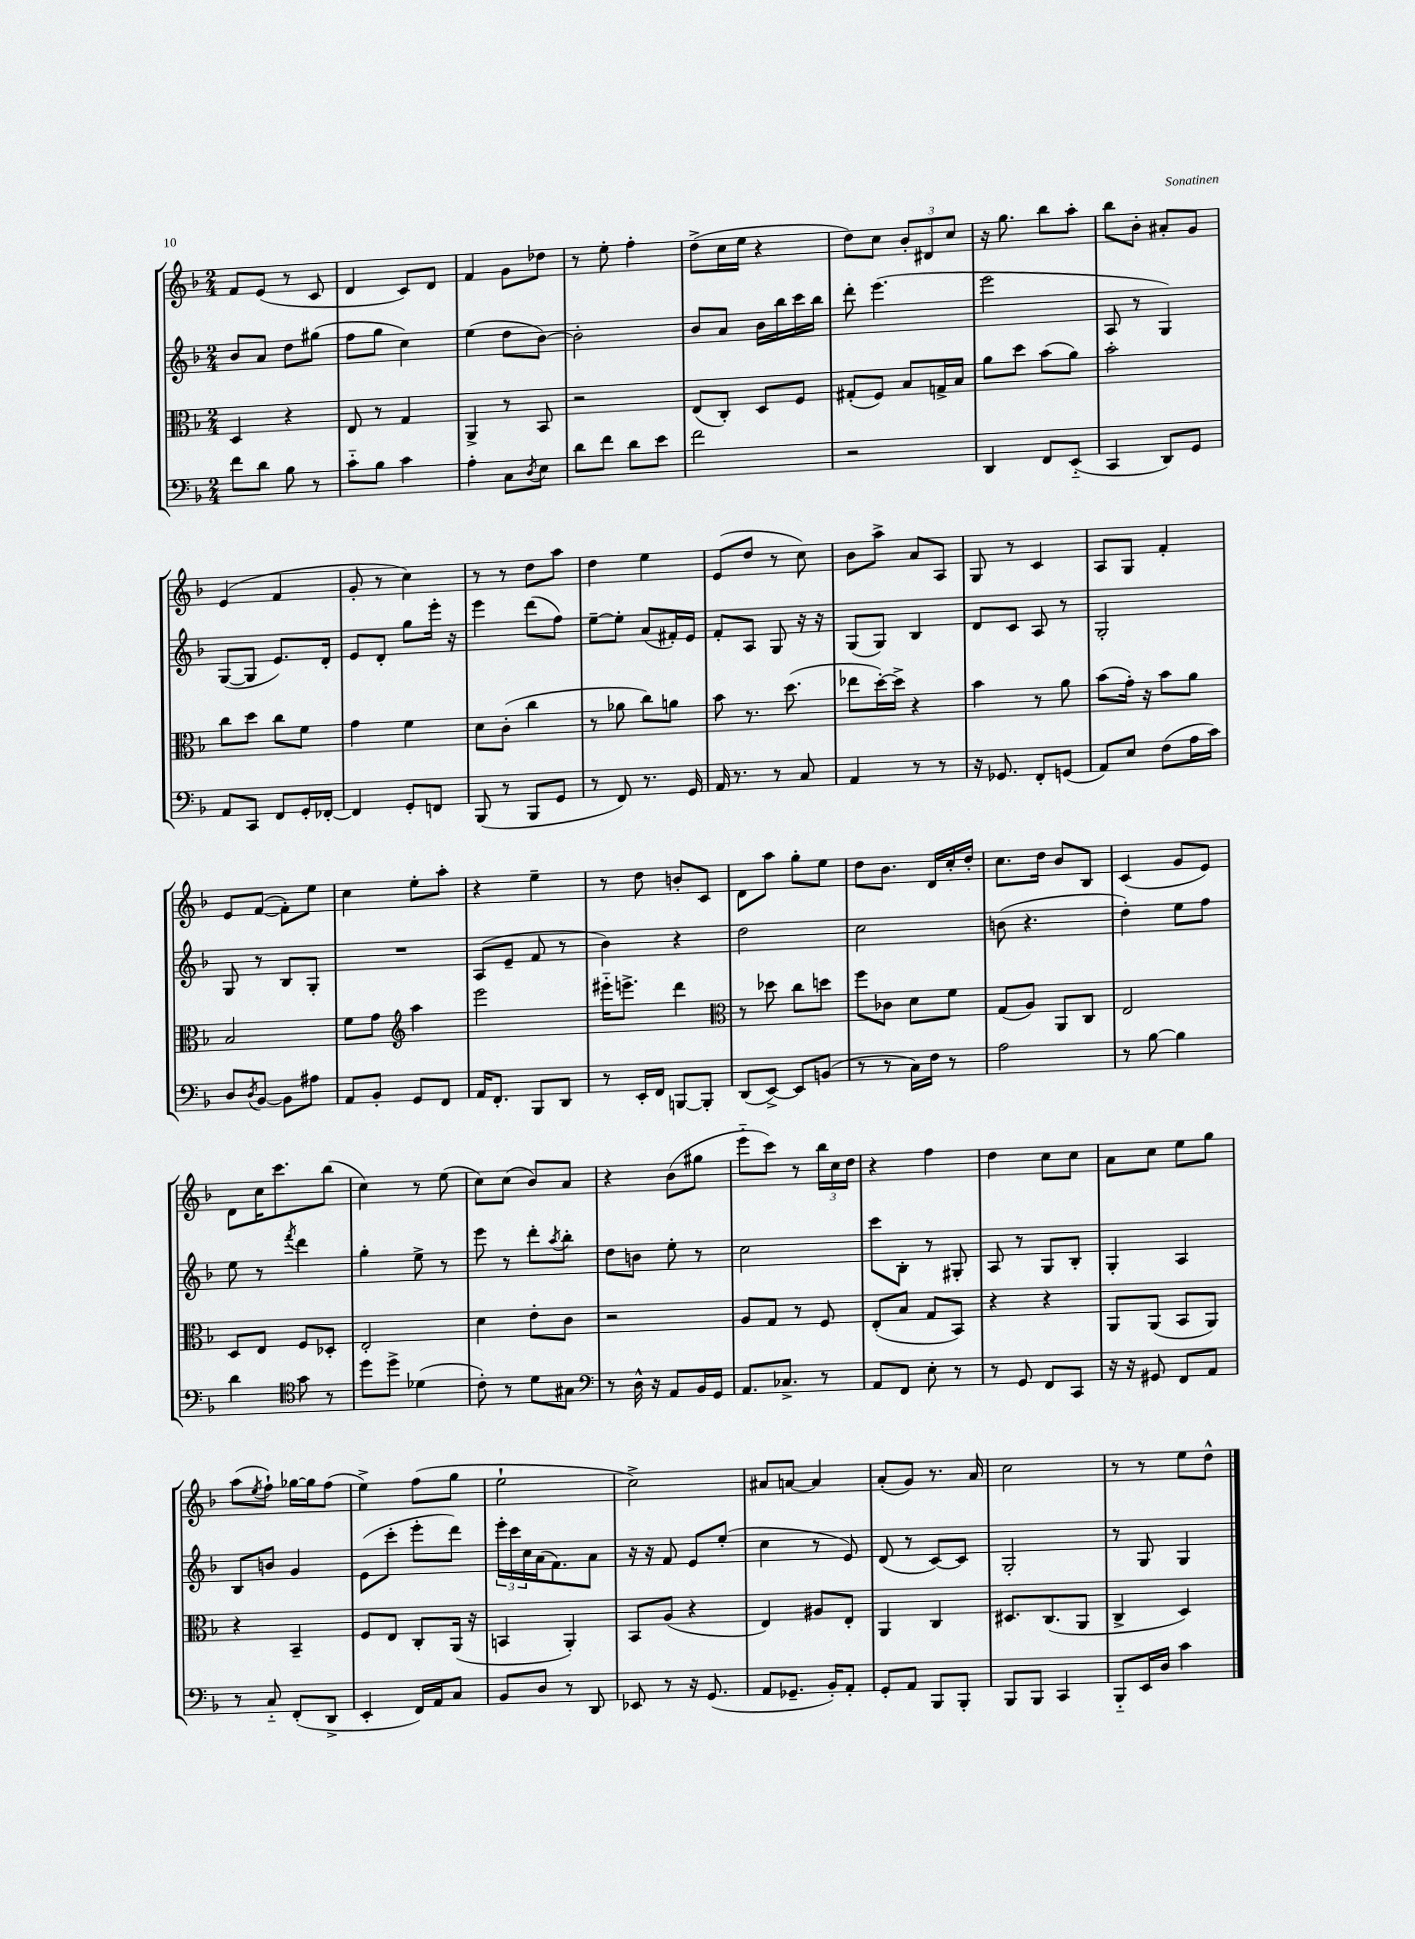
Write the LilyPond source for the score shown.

<<
\new StaffGroup <<
\new Staff = "s0" {
    \clef treble \key f \major \numericTimeSignature \time 2/4
    f'8 e'8( r8 c'8 |
    d'4 c'8) d'8 |
    f'4 g'8 des''8 |
    r8 e''8-. f''4-. |
    d''8->( c''16 e''16 r4 |
    d''8) c''8 \tuplet 3/2 { bes'8-. dis'8 c''8 } |
    r16 g''8. bes''8 a''8-. |
    bes''8 bes'8-. ais'8-. g'8 |
    e'4( f'4 |
    g'8-. r8 c''4) |
    r8 r8 d''8 a''8 |
    d''4 e''4 |
    e'8( d''8 r8 c''8) |
    bes'8 a''8-> a'8 a8 |
    g8 r8 c'4 |
    a8 g8 f'4-. |
    e'8 f'8~( f'8-.) e''8 |
    c''4 e''8-. a''8-. |
    r4 e''4-- |
    r8 d''8 b'8-. c'8 |
    d'8 a''8 g''8-. e''8 |
    d''8 bes'8. d'16 c''16-. d''16-. |
    c''8. d''16 bes'8 bes8 |
    c'4( g'8 e'8) |
    d'8 c''16 c'''8. bes''8( |
    c''4) r8 e''8( |
    c''8) c''8( bes'8) a'8 |
    r4 bes'8( gis''8 |
    e'''8-_ c'''8) r8 \tuplet 3/2 { bes''16 c''16 d''16 } |
    r4 f''4 |
    d''4 c''8 c''8 |
    a'8 c''8 e''8 g''8 |
    a''8( \acciaccatura { e''8 } f''8-!) ges''16~ ges''16 f''8( |
    e''4->) f''8( g''8 |
    e''2-! |
    c''2->) |
    ais'8 a'8~ a'4 |
    a'8-.( g'8) r8. a'16 |
    c''2 |
    r8 r8 e''8 d''8-^ \bar "|." |
}
\new Staff = "s1" {
    \clef treble \key f \major \numericTimeSignature \time 2/4
    bes'8 a'8 d''8 gis''8( |
    f''8 g''8 c''4) |
    e''4( d''8 bes'8~) |
    bes'2-. |
    bes'8 a'8 bes'16 bes''16 c'''16 bes''16 |
    d'''8-. e'''4.( |
    e'''2 |
    a8 r8 g4) |
    g8~( g8 e'8.) d'16-. |
    e'8 d'8-. g''8 e'''16-. r16 |
    e'''4 d'''8( f''8) |
    e''8~-- e''8-. a'8( fis'16-.) e'16 |
    f'8-. a8 g8 r16 r16 |
    g8( g8) bes4 |
    d'8 c'8 a8 r8 |
    g2-. |
    g8 r8 bes8 g8-. |
    R2 |
    a8( e'8-- f'8 r8 |
    bes'4) r4 |
    d''2 |
    c''2 |
    b'8( r4. |
    d''4-.) e''8 f''8 |
    e''8 r8 \acciaccatura { f'''8 } d'''4 |
    g''4-. e''8-> r8 |
    e'''8 r8 d'''8-. \acciaccatura { a''8 } bes''8-. |
    d''8 b'8 e''8-. r8 |
    c''2 |
    c'''8 bes8-. r8 gis8-. |
    a8 r8 g8 bes8-. |
    g4-. a4 |
    bes8 b'8 g'4 |
    e'8( c'''8-. e'''8-. d'''8) |
    \tuplet 3/2 { e'''16-. c'''16 c''16 } a'16( f'8.) a'8 |
    r16 r16 f'8 e'8 e''8-.( |
    c''4 r8 e'8) |
    d'8( r8 c'8~) c'8 |
    g2-. |
    r8 g8 g4 \bar "|." |
}
\new Staff = "s2" {
    \clef alto \key f \major \numericTimeSignature \time 2/4
    d4 r4 |
    e8 r8 g4 |
    a,4-> r8 bes,8 |
    r2 |
    e8( c8-.) d8 f8 |
    gis8-.( f8) bes8 g16-> bes16 |
    a'8 d''8 bes'8( a'8) |
    bes'2-. |
    c''8 d''8 c''8 f'8 |
    g'4 f'4 |
    d'8 c'8-.( c''4 |
    r8 aes'8 c''8) a'8 |
    bes'8 r8. d''8.( |
    ees''8 d''16~-.) d''16-> r4 |
    bes'4 r8 a'8 |
    bes'8( g'16-.) r16 bes'8 a'8 |
    bes2 |
    f'8 g'8 \clef treble a''4 |
    e'''2 |
    eis'''16-_ e'''8.-> d'''4 |
    \clef alto r8 des''8 c''8 d''8 |
    f''8 ces'8 d'8 f'8 |
    g8( a8) a,8 c8 |
    e2 |
    d8 e8 f8 des8-. |
    e2-. |
    d'4 e'8-. c'8 |
    r2 |
    a8 g8 r8 f8 |
    e8-.( bes8 g8 bes,8) |
    r4 r4 |
    a,8 a,8( bes,8 a,8) |
    r4 bes,4-- |
    f8 e8 c8-. a,16( r16 |
    b,4 a,4-.) |
    bes,8 a8( r4 |
    e4) ais8 e8-. |
    a,4 c4 |
    dis8. c8.( a,8 |
    c4-> d4) \bar "|." |
}
\new Staff = "s3" {
    \clef bass \key f \major \numericTimeSignature \time 2/4
    f'8 d'8 bes8 r8 |
    c'8-_ bes8 c'4 |
    a4-. c8 \acciaccatura { d8 } e8 |
    d'8 f'8 d'8 e'8 |
    f'2 |
    r2 |
    d,4 f,8 e,8-_( |
    c,4 d,8) g,8 |
    a,8 c,8 f,8 g,16-. fes,16~-. |
    fes,4 g,8-. f,8 |
    bes,,8( r8 bes,,8 g,8 |
    r8 f,8) r8. g,16 |
    a,16 r8. r8 c8 |
    a,4 r8 r8 |
    r16 ges,8. f,8-. g,8( |
    a,8) e8 f8( a16 c'16) |
    d8 \acciaccatura { d8 } bes,8~ bes,8 ais8 |
    a,8 bes,8-. g,8 f,8 |
    a,16 f,8.-. bes,,8 d,8 |
    r8 e,16-. f,16 b,,8~ b,,8-. |
    d,8( e,8~->) e,8 b,8( |
    r8 r8 c16) f16 r8 |
    a2 |
    r8 bes8~ bes4 |
    d'4 \clef tenor g'8 r8 |
    d''8 d''8-> des'4( |
    c'8-.) r8 d'8 gis8 |
    \clef bass r8 d16-^ r16 a,8 bes,16 g,16 |
    a,8. ces8.-> r8 |
    a,8 f,8 e8-. r8 |
    r8 g,8 f,8 c,8 |
    r16 r16 gis,8 f,8 a,8 |
    r8 c8-_ f,8-.( d,8-> |
    e,4-. f,16) a,16 c8 |
    bes,8 d8 r8 d,8 |
    ees,8 r8 r16 g,8.( |
    a,8 ges,8.-- bes,16-.) a,8-. |
    g,8-. a,8 bes,,8 bes,,8-. |
    bes,,8 bes,,8 c,4 |
    bes,,8-_ e,16 d16 c'4 \bar "|." |
}
>>
>>
\layout { \context { \Score \remove "Bar_number_engraver" } }
